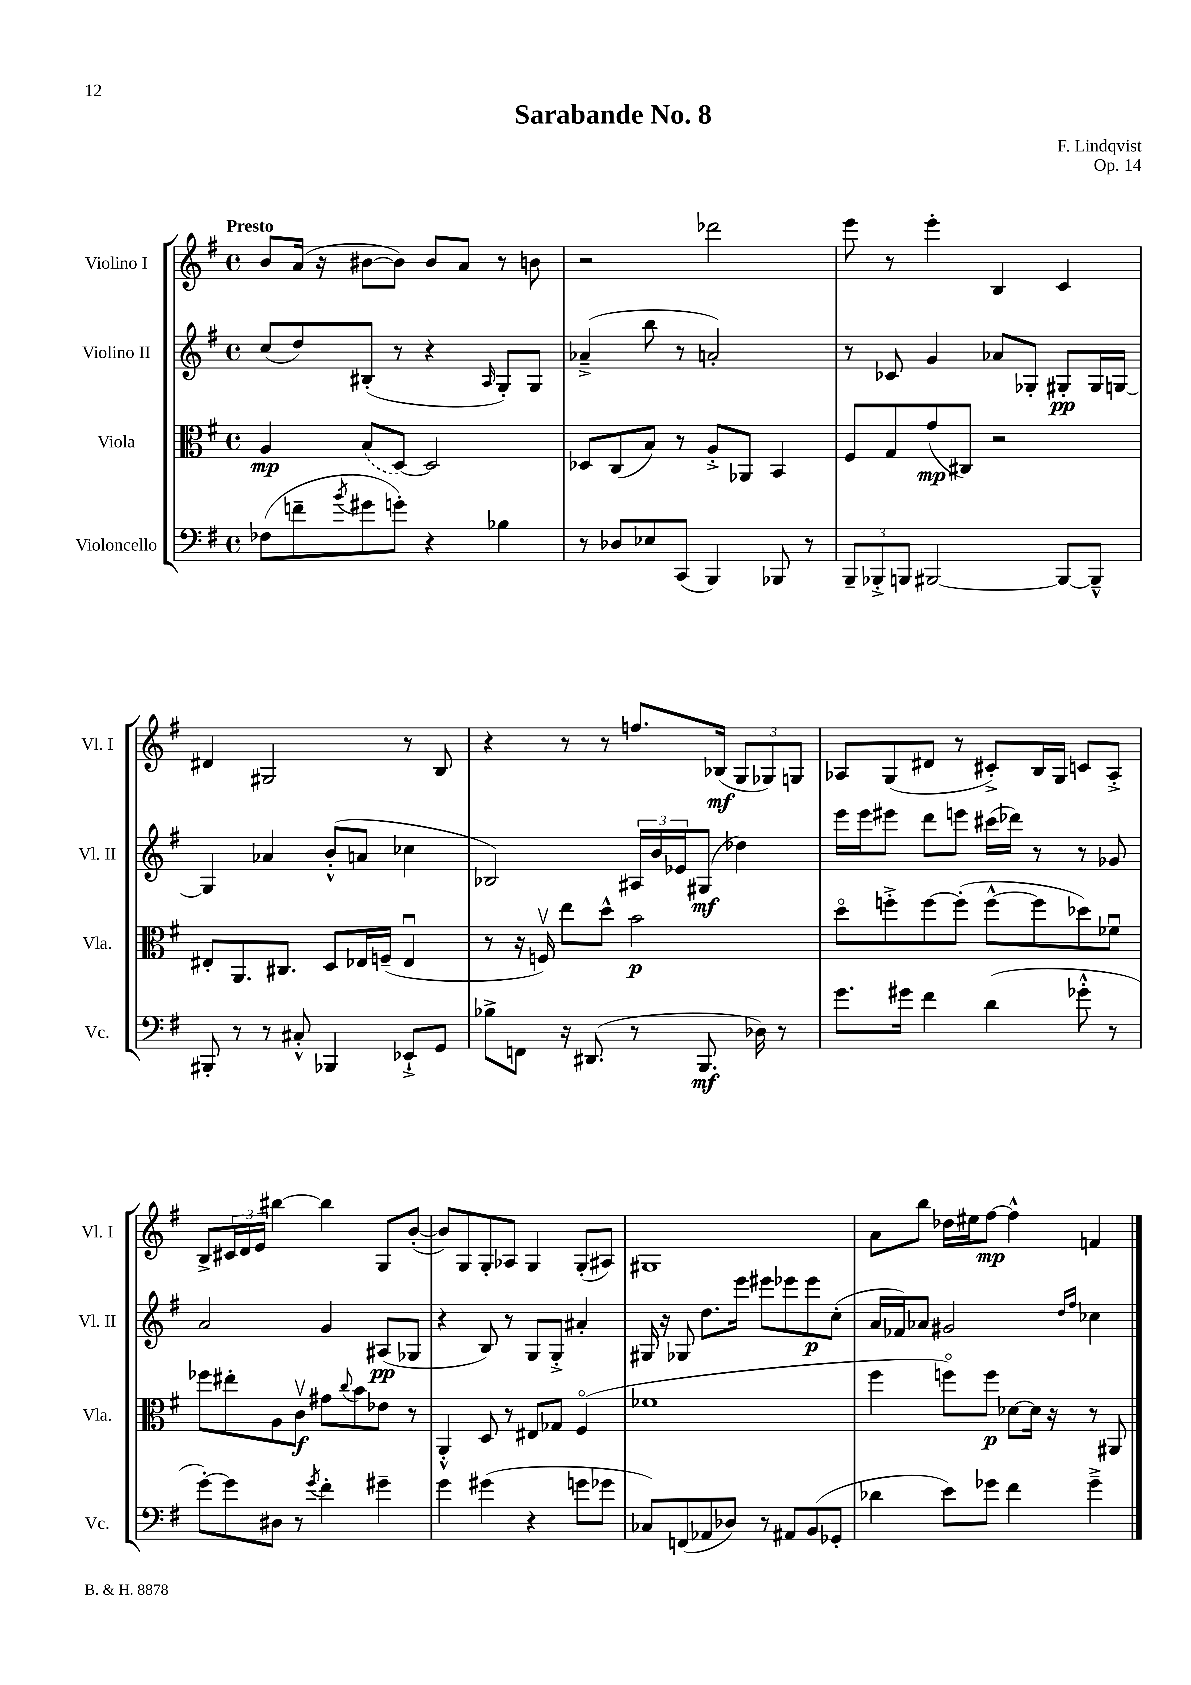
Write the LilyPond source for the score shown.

\header { title = "Sarabande No. 8" composer = "F. Lindqvist" opus = "Op. 14" }
<<
\new StaffGroup <<
\new Staff = "s0" \with { instrumentName = "Violino I" shortInstrumentName = "Vl. I" } {
    \clef treble \key g \major \defaultTimeSignature \time 4/4 \tempo "Presto"
    b'8 a'16( r16 bis'8~ bis'8) bis'8 a'8 r8 b'8 |
    r2 des'''2 |
    e'''8 r8 e'''4-. b4 c'4 |
    dis'4 gis2 r8 b8 |
    r4 r8 r8 f''8. bes16\mf( \tuplet 3/2 { g8 ges8) g8 } |
    aes8 g8( dis'8 r8 cis'8-.->) b16 g16 c'8 aes8-.-> |
    b8-> \tuplet 3/2 { cis'16 d'16 e'16 } bis''4~ bis''4 g8 b'8~-.( |
    b'8) g8 g8-. aes8 g4 g8-.( ais8) |
    gis1 |
    a'8 b''8 des''16 eis''16 fis''8~\mp fis''4-^ f'4 \bar "|." |
}
\new Staff = "s1" \with { instrumentName = "Violino II" shortInstrumentName = "Vl. II" } {
    \clef treble \key g \major \defaultTimeSignature \time 4/4
    c''8( d''8) bis8-.( r8 r4 \grace { a16 } g8-.) g8 |
    aes'4--->( b''8 r8 a'2-.) |
    r8 ces'8 g'4 aes'8 ges8-. gis8-.\pp gis16 g16~ |
    g4 aes'4 b'8-.-^( a'8 ces''4 |
    bes2) \tuplet 3/2 { ais16 b'16 ees'16 } gis8\mf( des''4) |
    e'''16 e'''16 eis'''8 d'''8 e'''8 cis'''16( des'''16) r8 r8 ges'8 |
    a'2 g'4 ais8\pp( ges8 |
    r4 b8) r8 g8 g8-.-> ais'4-. |
    gis16 r16 ges8 d''8. e'''16 eis'''8 ees'''8 ees'''8\p c''8-.( |
    a'16 fes'16) aes'8 gis'2 \grace { d''16 fis''16 } ces''4 \bar "|." |
}
\new Staff = "s2" \with { instrumentName = "Viola" shortInstrumentName = "Vla." } {
    \clef alto \key g \major \defaultTimeSignature \time 4/4
    a4\mp \once \slurDashed b8( d8~) d2 |
    des8 c8( b8) r8 a8-.-> aes,8 b,4 |
    fis8 g8 g'8\mp( cis8) r2 |
    eis8-. a,8. cis8. d8 ees16 f16--( ees4\downbow |
    r8 r16 f16\upbow) e''8 d''8-^ b'2\p |
    d''8\flageolet f''8-.-> f''8~ f''8-.( f''8~-^ f''8 des''8) fes'8\downbow |
    fes''8 eis''8-. a8 c'8\upbow\f gis'8 \appoggiatura { c''8 } b'8 ees'8 r8 |
    a,4-.-^ d8 r8 eis8 ges8 fis4\flageolet( |
    fes'1 |
    fis''4 f''8\flageolet) f''8\p des'8~ des'16 r16 r8 ais,8 \bar "|." |
}
\new Staff = "s3" \with { instrumentName = "Violoncello" shortInstrumentName = "Vc." } {
    \clef bass \key g \major \defaultTimeSignature \time 4/4
    fes8( f'8-- \acciaccatura { b'8 } gis'8 g'8-.) r4 bes4 |
    r8 des8 ees8 c,8( b,,4) bes,,8 r8 |
    \tuplet 3/2 { b,,8-- bes,,8-.-> b,,8 } bis,,2~ bis,,8~ bis,,8---^ |
    bis,,8-. r8 r8 cis8-.-^ bes,,4 ees,8-!-> g,8 |
    bes8-> f,8 r16 dis,8.( r8 b,,8.\mf des16) r8 |
    g'8. gis'16 fis'4 d'4( ges'8-.-^ r8 |
    g'8~-.) g'8 dis8 r8 \acciaccatura { g'8 } fis'4-. gis'4-- |
    g'4 gis'4( r4 g'8 ges'8 |
    ces8) f,8( aes,8 des8) r8 ais,8 b,8( ges,8-. |
    des'4 e'8) ges'8 fis'4 ges'4---> \bar "|." |
}
>>
>>
\layout { \context { \Score \remove "Bar_number_engraver" } }
